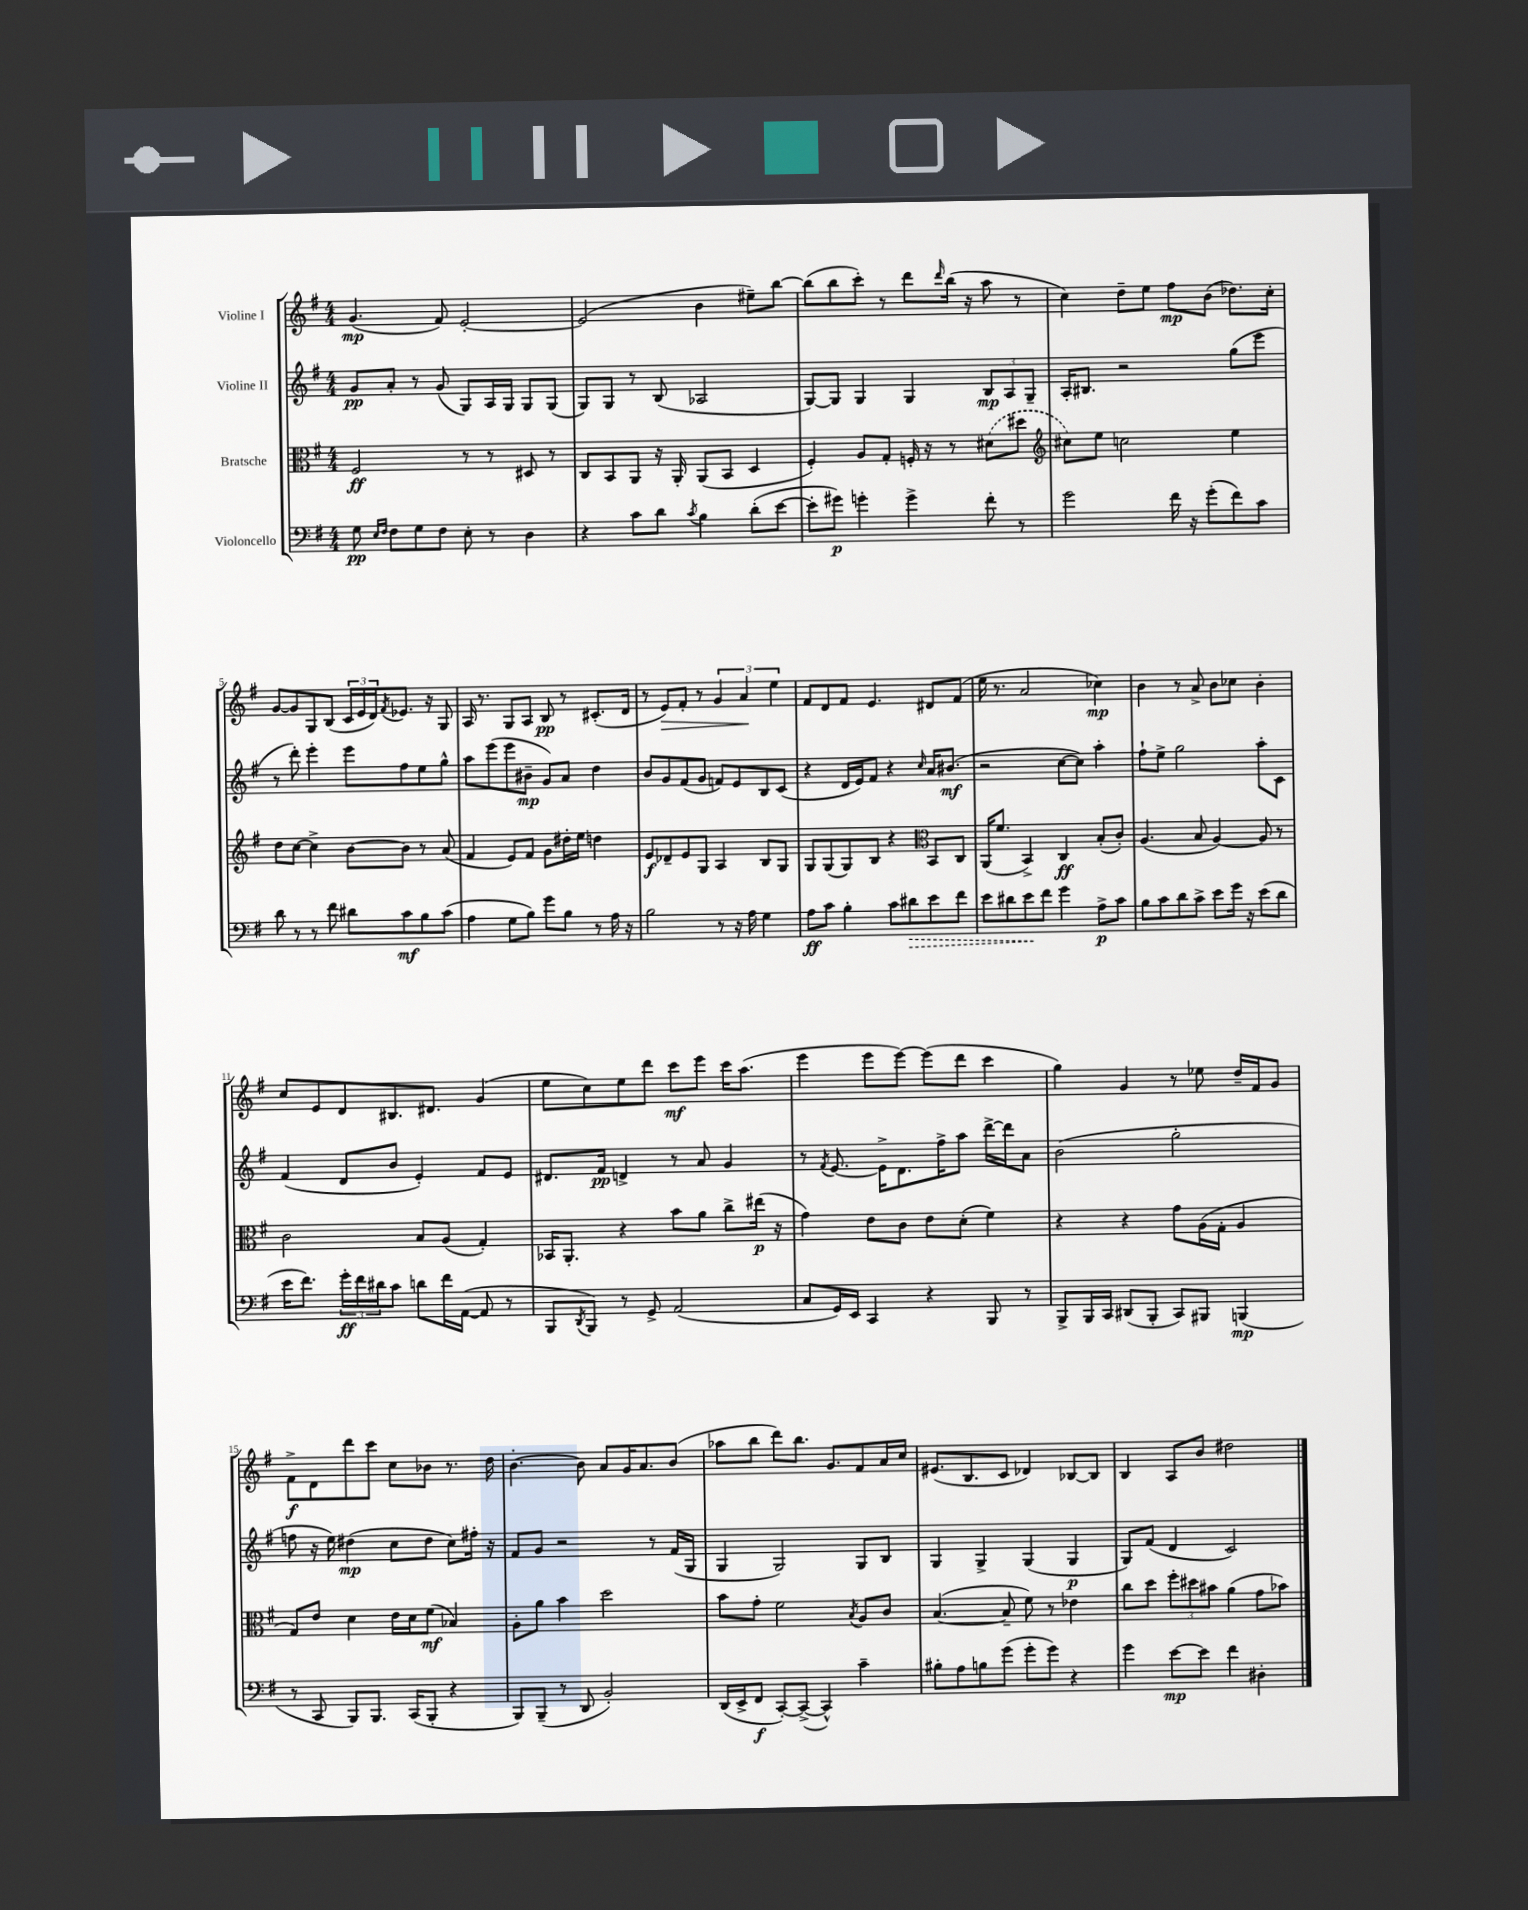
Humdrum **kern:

**kern	**kern	**kern	**kern
*staff4	*staff3	*staff2	*staff1
*clefF4	*clefC3	*clefG2	*clefG2
*k[f#]	*k[f#]	*k[f#]	*k[f#]
*M4/4	*M4/4	*M4/4	*M4/4
8G	2F#	8g	(4.g
16qqE	.	.	.
16qqF#	.	.	.
8F#	.	8a'	.
8G	.	8r	.
8F#	.	(8g	8f#)
8E'	8r	8G)	[2e'
8r	8r	16A	.
.	.	16G	.
4D	8D#	8G	.
.	8r	(8G	.
=	=	=	=
4r	8C	8G)	(2e]
.	8BB	8G	.
8c	8AA	8r	.
8d	16r	(8B	.
.	16AA'	.	.
8qc	.	.	.
4B	(8AA	2A-	4b
.	8BB	.	.
(8d'	4D	.	8ee#~)
[8e	.	.	[8bb
=	=	=	=
8e']	4F#')	[8G)	(8bb]
8g#)	.	8G]	8bb
4g'	8A	4G	8ccc')
.	8G'	.	8r
4g^	16F'	4G	8ddd
.	16r	.	.
.	.	.	16qqddd
.	8r	.	(16bb
.	.	.	16r
8f#'	(8d#	12B	8aa
.	.	12A	.
8r	8dd#	.	8r
.	.	12G~	.
=	=	=	=
*	*clefG2	*	*
2g	8cc#)	16A'	4cc)
.	.	8.B#	.
.	8ee	.	.
.	2cc	2r	8dd~
.	.	.	8ee
16f#	.	.	8ff#
16r	.	.	.
(8g'	.	.	(8b
8f#)	4ee	(8gg	8.dd-)
8c	.	8eee	.
.	.	.	16cc'
=	=	=	=
8d	8dd	8r	[8g
8r	[8cc	8ddd')	8g]
8r	4cc^]	4eee'	8G
8f#	.	.	(8B
8d#	[8b	8eee	24c
.	.	.	24e
.	.	.	24d)
.	.	.	8qf#
8c	8b]	8ff#	8.e-
8B	8r	8ee	.
.	.	.	16r
(8c	(8a	8gg^^	8G
=	=	=	=
4A	4f#	8aa	16A
.	.	.	8.r
.	.	(8eee	.
8G	8e)	8eee	8G
8B)	8f#	8b#~	8A
8g	8g	8g)	8B
8B	16dd#'	8a	8r
.	16ee	.	.
8r	4dd	4dd	(8.c#'
16A	.	.	.
16r	.	.	16d
=	=	=	=
2B	8e	8b	8r
.	8d-~	8g	8e)
.	8e	(8f#	8f#'
.	8G	8g	8r
8r	4A	8f)	6g
16r	.	8e	.
.	.	.	6a
16A	.	.	.
4G	8B	8B	.
.	.	.	6ee
.	8G	(8c	.
=	=	=	=
8A	8G	4r	8f#
8c	(8G	.	8d
4B'	8G)	16d	8f#
.	.	16e)	.
.	8B	8f#	4.e
8c	4r	4r	.
8d#	.	.	.
*	*clefC3	*	*
.	.	16qqcc	.
8e	8BB	16a	8d#
.	.	(8.b#	.
8f#	8C	.	(8f#
=	=	=	=
8e	(16AA	2r	16ee
.	8.f#	.	8.r
8d#	.	.	.
8e	4BB^)	.	2a
8f#	.	.	.
4g	4C	[8cc	.
.	.	8cc])	.
8A^	(8B'	4aa'	4cc-)
8c	8c')	.	.
=	=	=	=
8B	(4.A	8ff#`	4b
8c	.	8ee^	.
8d	.	2gg	8r
8c^	8B	.	8a^
8e	[4A)	.	8b
16g	.	.	8cc-
16r	.	.	.
(8e	8A]	8aa'	4b'
8d	8r	8c	.
=	=	=	=
16e	2c	(4f#	8cc
8.f#)	.	.	.
.	.	.	8e
24g'	.	8d	8d
24f#	.	.	.
24d#	.	.	.
8c	.	8b	8.B#
8d	8B	4e')	.
.	.	.	8.d#
16f#	(8A	.	.
([16AA	.	.	.
8AA]	4G')	8f#	(4g
8r	.	8e	.
=	=	=	=
8BBB	16BB-	8.d#	8ee
.	8.AA'	.	.
8qDD	.	.	.
8BBB)	.	.	8cc)
.	.	16f#	.
8r	4r	4d^	8ee
8GG^	.	.	8ddd
(2AA	8b	8r	8ccc
.	8a	8a	8eee
.	8cc^	4g	16ccc
.	.	.	(8.aa
.	(16ee#	.	.
.	16r	.	.
=	=	=	=
8C	4g)	8r	4eee
.	.	8qf#	.
16GG)	.	[8.e	.
16EE	.	.	.
4CC	8e	.	8eee
.	.	16e^]	.
.	8c	8.d	[8eee)
4r	8e	.	(8eee]
.	.	16ff#^	.
.	(8d'	8aa	8ddd
8BBB	4f#)	[16ddd^	4ccc
.	.	16ddd]	.
8r	.	8a	.
=	=	=	=
8BBB^	4r	(2b	4gg)
16BBB	.	.	.
16CC	.	.	.
(8DD#	4r	.	4g
8BBB'	.	.	.
8CC)	8g	2gg'	8r
8BBB#	(16A	.	8ee-
.	16G'	.	.
(4BBB	4A	.	16dd~
.	.	.	16f#
.	.	.	8g
=	=	=	=
8r	8G)	8ff	8f#^
8CC	8e	16r	8d
.	.	16ee)	.
8BBB)	4d	(4dd#	8ddd
8.BBB	.	.	8ccc
.	16e	8cc	8cc
(16CC	16d	.	.
8BBB'	(8f#	8dd#	8b-
4r	4B-)	8cc)	8.r
.	.	16ff#'	.
.	.	16r	16dd
=	=	=	=
8BBB)	8A'	8f#	[4.b'
(8BBB~	8a	8g	.
8r	4b	2r	.
8DD	.	.	8b]
2BB')	2dd	.	8a
.	.	.	16g
.	.	.	8.a
.	.	8r	.
.	.	(16f#	(8b
.	.	16G	.
=	=	=	=
(16DD	8b	4G	8aa-
16EE^	.	.	.
8FF#	8g'	.	8bb
[8CC')	2f#	2G)	8ddd)
(8CC^_	.	.	8.bb
4CC^^])	.	.	.
.	.	.	8.g
.	8qB	.	.
4c~	8A	8G	8f#
.	8c	8B	16a
.	.	.	16cc
=	=	=	=
8B#'	([4.B	4G	(8.e#
8A	.	.	.
.	.	.	8.B
8B	.	4G^	.
(8g	8B~]	.	8c
8g'	8f#)	(4G	4d-)
8g)	8r	.	.
4r	4e-	4G	[8B-
.	.	.	8B-]
=	=	=	=
4g	8cc	8G)	4B
.	8dd	(8f#	.
[8e	12ff#'	4d	8A
.	12dd#	.	.
8e]	.	.	8b
.	12b#	.	.
4f#	(4a	2c)	2dd#
4D#'	8g	.	.
.	8b-)	.	.
==	==	==	==
*-	*-	*-	*-
